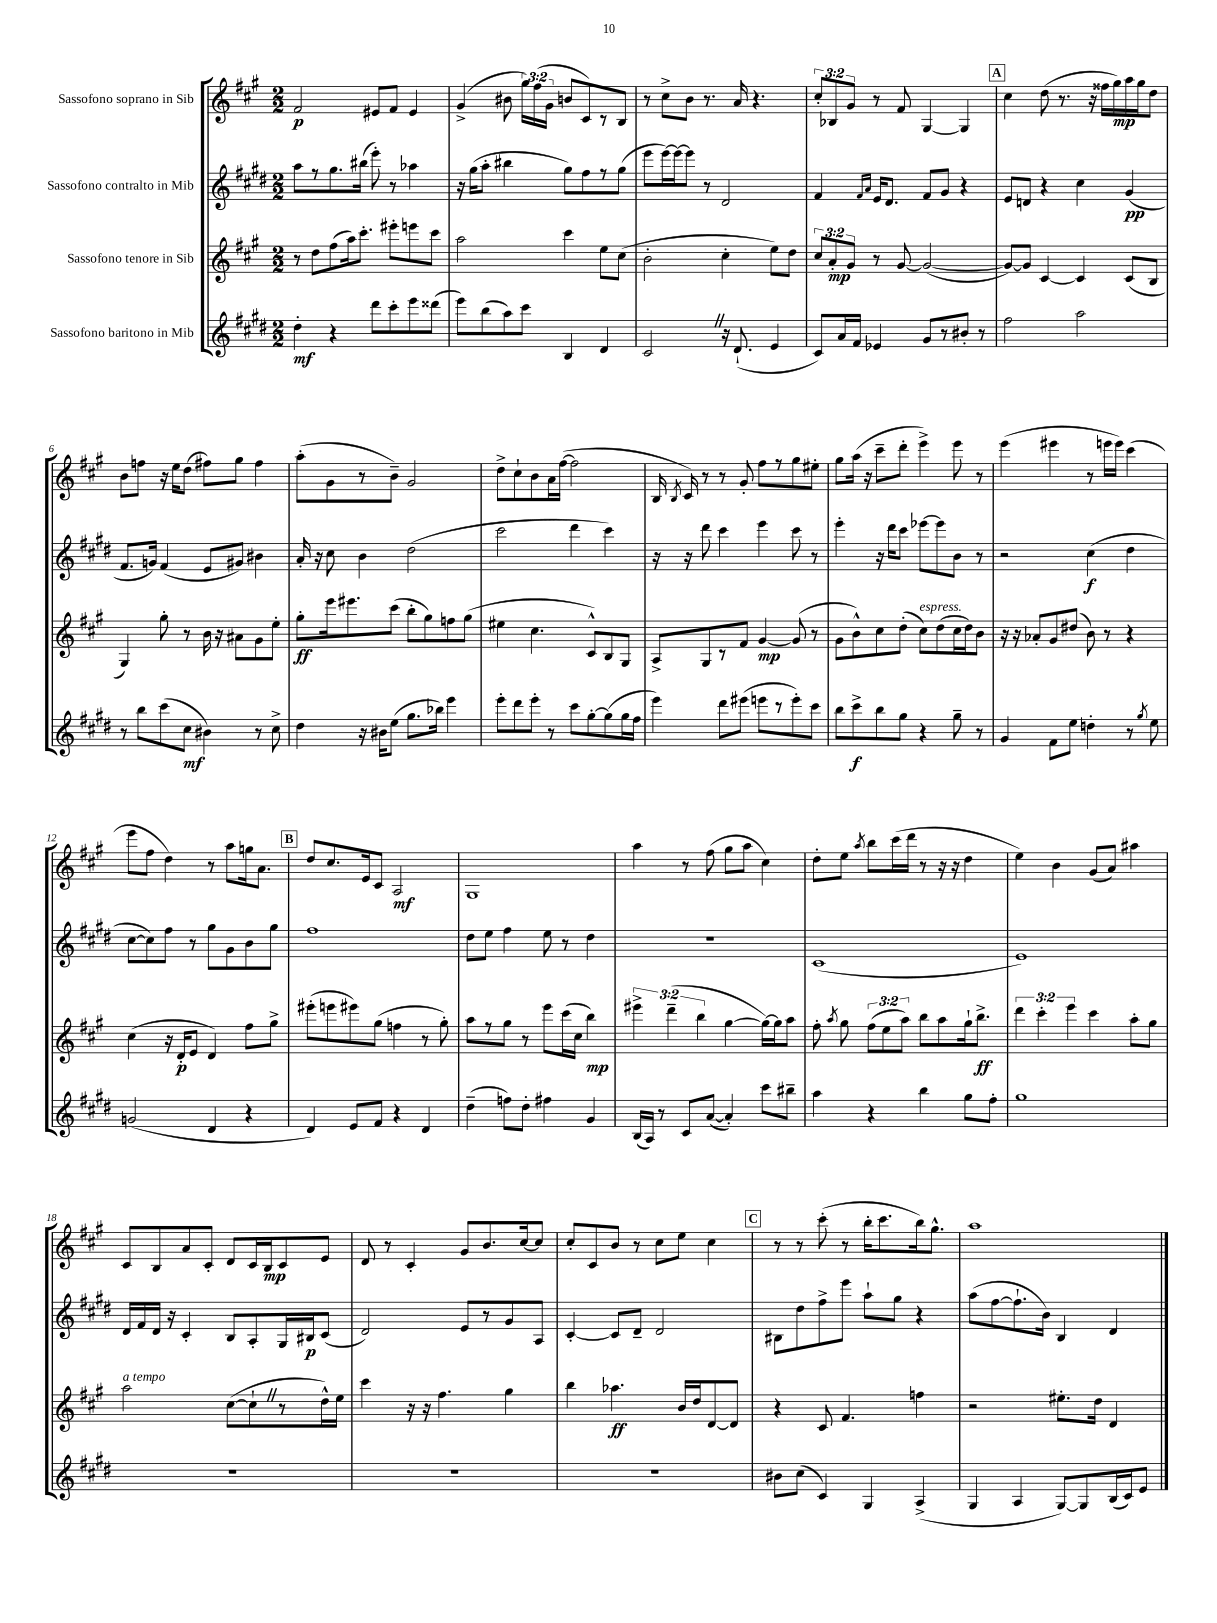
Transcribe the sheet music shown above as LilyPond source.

<<
\new StaffGroup <<
\new Staff = "s0" \with { instrumentName = "Sassofono soprano in Sib" } {
    \clef treble \key a \major \numericTimeSignature \time 2/2 \override Staff.TupletNumber.text = #tuplet-number::calc-fraction-text
    \autoBeamOff fis'2\p eis'8[ fis'8] eis'4 |
    gis'4->( bis'8 \tuplet 3/2 { gis''16[) fis''16( gis'16] } b'8[ cis'8) r8 b8] |
    r8 cis''8[-> b'8] r8. a'16 r4. |
    \tuplet 3/2 { cis''8[-. bes8 gis'8] } r8 fis'8 gis4~ gis4 |
    \mark \markup { \box "A" } cis''4 d''8( r8. r16 fisis''16[ gis''16\mp) a''16 gis''16 d''8] |
    b'8[ f''8] r16 e''16[ d''8]( fis''8[) gis''8] fis''4 |
    a''8[-.( gis'8 r8 b'8]--) gis'2 |
    d''8[-> cis''8-! b'8 a'16 fis''16]~( fis''2 |
    b16 \acciaccatura { b8 } cis'16) r8 r8 gis'8-. fis''8[ r8 gis''8 eis''8]-. |
    gis''8[ a''16]( r16 cis'''8[-- d'''8]-. e'''4->) e'''8 r8 |
    e'''4( eis'''4 r8 e'''16[ e'''16]) cis'''4( |
    e'''8[ fis''8] d''4) r8 a''8[ g''16 a'8.] |
    \mark \markup { \box "B" } d''8[ cis''8. e'16 cis'8] a2\mf |
    gis1 |
    a''4 r8 fis''8( gis''8[ a''8] cis''4) |
    d''8[-. e''8] \acciaccatura { a''8 } b''8[ cis'''16( d'''16] r8 r16 r16 d''4 |
    e''4) b'4 gis'8[( a'8]) ais''4 |
    cis'8[ b8 a'8 cis'8]-. d'8[ cis'16 b16\mp cis'8 e'8] |
    d'8 r8 cis'4-. gis'8[ b'8. cis''16~ cis''8] |
    cis''8[-. cis'8 b'8] r8 cis''8[ e''8] cis''4 |
    \mark \markup { \box "C" } r8 r8 cis'''8-.( r8 b''16[-. cis'''8. b''16) gis''8.]-^ |
    a''1 \bar "|." |
}
\new Staff = "s1" \with { instrumentName = "Sassofono contralto in Mib" } {
    \clef treble \key e \major \numericTimeSignature \time 2/2
    \autoBeamOff a''8[ r8 gis''8. bis''16]( e'''8-.) r8 aes''4 |
    r16 gis''16[( a''8]-. bis''4 gis''8[) fis''8 r8 gis''8]( |
    e'''8[ e'''16~) e'''16~ e'''8] r8 dis'2 |
    fis'4 \grace { fis'16[ a'16] } e'16[ dis'8.] fis'8[ gis'8] r4 |
    \mark \markup { \box "A" } e'8[ d'8] r4 cis''4 gis'4\pp( |
    fis'8.[ g'16]) fis'4( e'8[ gis'8]) bis'4 |
    a'16-. r16 cis''8 b'4 dis''2( |
    cis'''2 dis'''4 cis'''4) |
    r16 r16 dis'''8 cis'''4 e'''4 cis'''8 r8 |
    e'''4-. r16 dis'''16[ cis'''8] ees'''8[~ ees'''8 b'8] r8 |
    r2 cis''4\f( dis''4 |
    cis''8[~ cis''8) fis''8] r8 gis''8[ gis'8 b'8 gis''8] |
    \mark \markup { \box "B" } fis''1 |
    dis''8[ e''8] fis''4 e''8 r8 dis''4 |
    R1 |
    cis'1( |
    e'1) |
    dis'16[ fis'16 dis'16] r16 cis'4-. b8[ a8-. gis16 bis16\p cis'8]( |
    dis'2) e'8[ r8 gis'8 a8] |
    cis'4~-. cis'8[ dis'8]-- dis'2 |
    \mark \markup { \box "C" } bis8[ dis''8 fis''8-> e'''8] a''8[-! gis''8] r4 |
    a''8[( fis''8~ fis''8.-! b'16]) b4 dis'4 \bar "|." |
}
\new Staff = "s2" \with { instrumentName = "Sassofono tenore in Sib" } {
    \clef treble \key a \major \numericTimeSignature \time 2/2 \override Staff.TupletNumber.text = #tuplet-number::calc-fraction-text
    \autoBeamOff r8 d''8[ fis''8( a''16) cis'''8.]-. eis'''8[-. e'''8 cis'''8] |
    a''2 cis'''4 e''8[ cis''8]( |
    b'2-. cis''4-. e''8[) d''8] |
    \tuplet 3/2 { cis''8[ a'8-.\mp gis'8] } r8 gis'8~ gis'2~( |
    \mark \markup { \box "A" } gis'8[~) gis'8] cis'4~ cis'4 cis'8[( b8] |
    gis4) gis''8-. r8 b'16 r16 ais'8[ gis'8 e''8]-. |
    gis''8[-.\ff e'''16 eis'''8. cis'''8]( b''8[-. gis''8) f''8 gis''8]( |
    eis''4 cis''4. cis'8[-^) b8 gis8] |
    a8[-> gis8 r8 fis'8] gis'4~\mp gis'8( r8 |
    gis'8[ b'8-^) cis''8 d''8]-.( cis''8[^\markup { \italic "espress." }) d''8( cis''16 d''16) b'8] |
    r16 r16 aes'8[-. gis'8 dis''8]( b'8) r8 r4 |
    cis''4( r16 d'16[-.\p e'8] d'4) fis''8[ gis''8]-> |
    \mark \markup { \box "B" } eis'''8[-.( e'''8 eis'''8) gis''8]( f''4 r8 gis''8-.) |
    a''8[ r8 gis''8] r8 e'''8[ cis'''16( cis''16] b''4\mp) |
    \tuplet 3/2 { eis'''4-> d'''4--( b''4 } gis''4~ gis''16[~) gis''16 a''8] |
    fis''8-. \acciaccatura { a''8 } gis''8 \tuplet 3/2 { fis''8[( e''8 a''8]) } b''8[ a''8 gis''16-! b''8.]->\ff |
    \tuplet 3/2 { d'''4 cis'''4-. e'''4 } cis'''4 a''8[-. gis''8] |
    a''2^\markup { \italic "a tempo" } cis''8[~( cis''8-! \once \override BreathingSign.text = \markup { \musicglyph "scripts.caesura.straight" } \breathe r8 d''16-^) e''16] |
    cis'''4 r16 r16 fis''4. gis''4 |
    b''4 aes''4.\ff b'16[ d''16 d'8~ d'8] |
    \mark \markup { \box "C" } r4 cis'8 fis'4. f''4 |
    r2 eis''8.[-. d''16] d'4 \bar "|." |
}
\new Staff = "s3" \with { instrumentName = "Sassofono baritono in Mib" } {
    \clef treble \key e \major \numericTimeSignature \time 2/2
    \autoBeamOff dis''4-.\mf r4 dis'''8[ cis'''8-. e'''8 disis'''8]( |
    e'''8[) b''8( a''8) cis'''8] b4 dis'4 |
    cis'2 \once \override BreathingSign.text = \markup { \musicglyph "scripts.caesura.straight" } \breathe r16 dis'8.-!( e'4 |
    cis'8[) a'16 fis'16] ees'4 gis'8[ r8 bis'8]-. r8 |
    \mark \markup { \box "A" } fis''2 a''2 |
    r8 b''8[ cis'''8( cis''8]\mf bis'4) r8 cis''8-> |
    dis''4 r16 bis'16[ e''8]( gis''8.[ bes''16]) e'''4 |
    e'''8[-. dis'''8 e'''8]-. r8 cis'''8[ gis''8~-. gis''8( gis''16 fis''16] |
    e'''4) dis'''8[ eis'''8]( e'''8[ r8 e'''8-.) cis'''8] |
    b''8[ cis'''8->\f b''8 gis''8] r4 gis''8-- r8 |
    gis'4 fis'8[ e''8] d''4-. r8 \acciaccatura { gis''8 } e''8 |
    g'2( dis'4 r4 |
    \mark \markup { \box "B" } dis'4) e'8[ fis'8] r4 dis'4 |
    dis''4--( f''8[) dis''8]-. fis''4 gis'4 |
    b16[( a16]) r8 cis'8[ a'8]~( a'4-.) cis'''8[ bis''8]-- |
    a''4 r4 b''4 gis''8[ fis''8]-. |
    gis''1 |
    R1 |
    R1 |
    R1 |
    \mark \markup { \box "C" } bis'8[ cis''8]( cis'4) gis4 a4->( |
    gis4 a4 gis8[~) gis8 b16( cis'16) e'8] \bar "|." |
}
>>
>>
